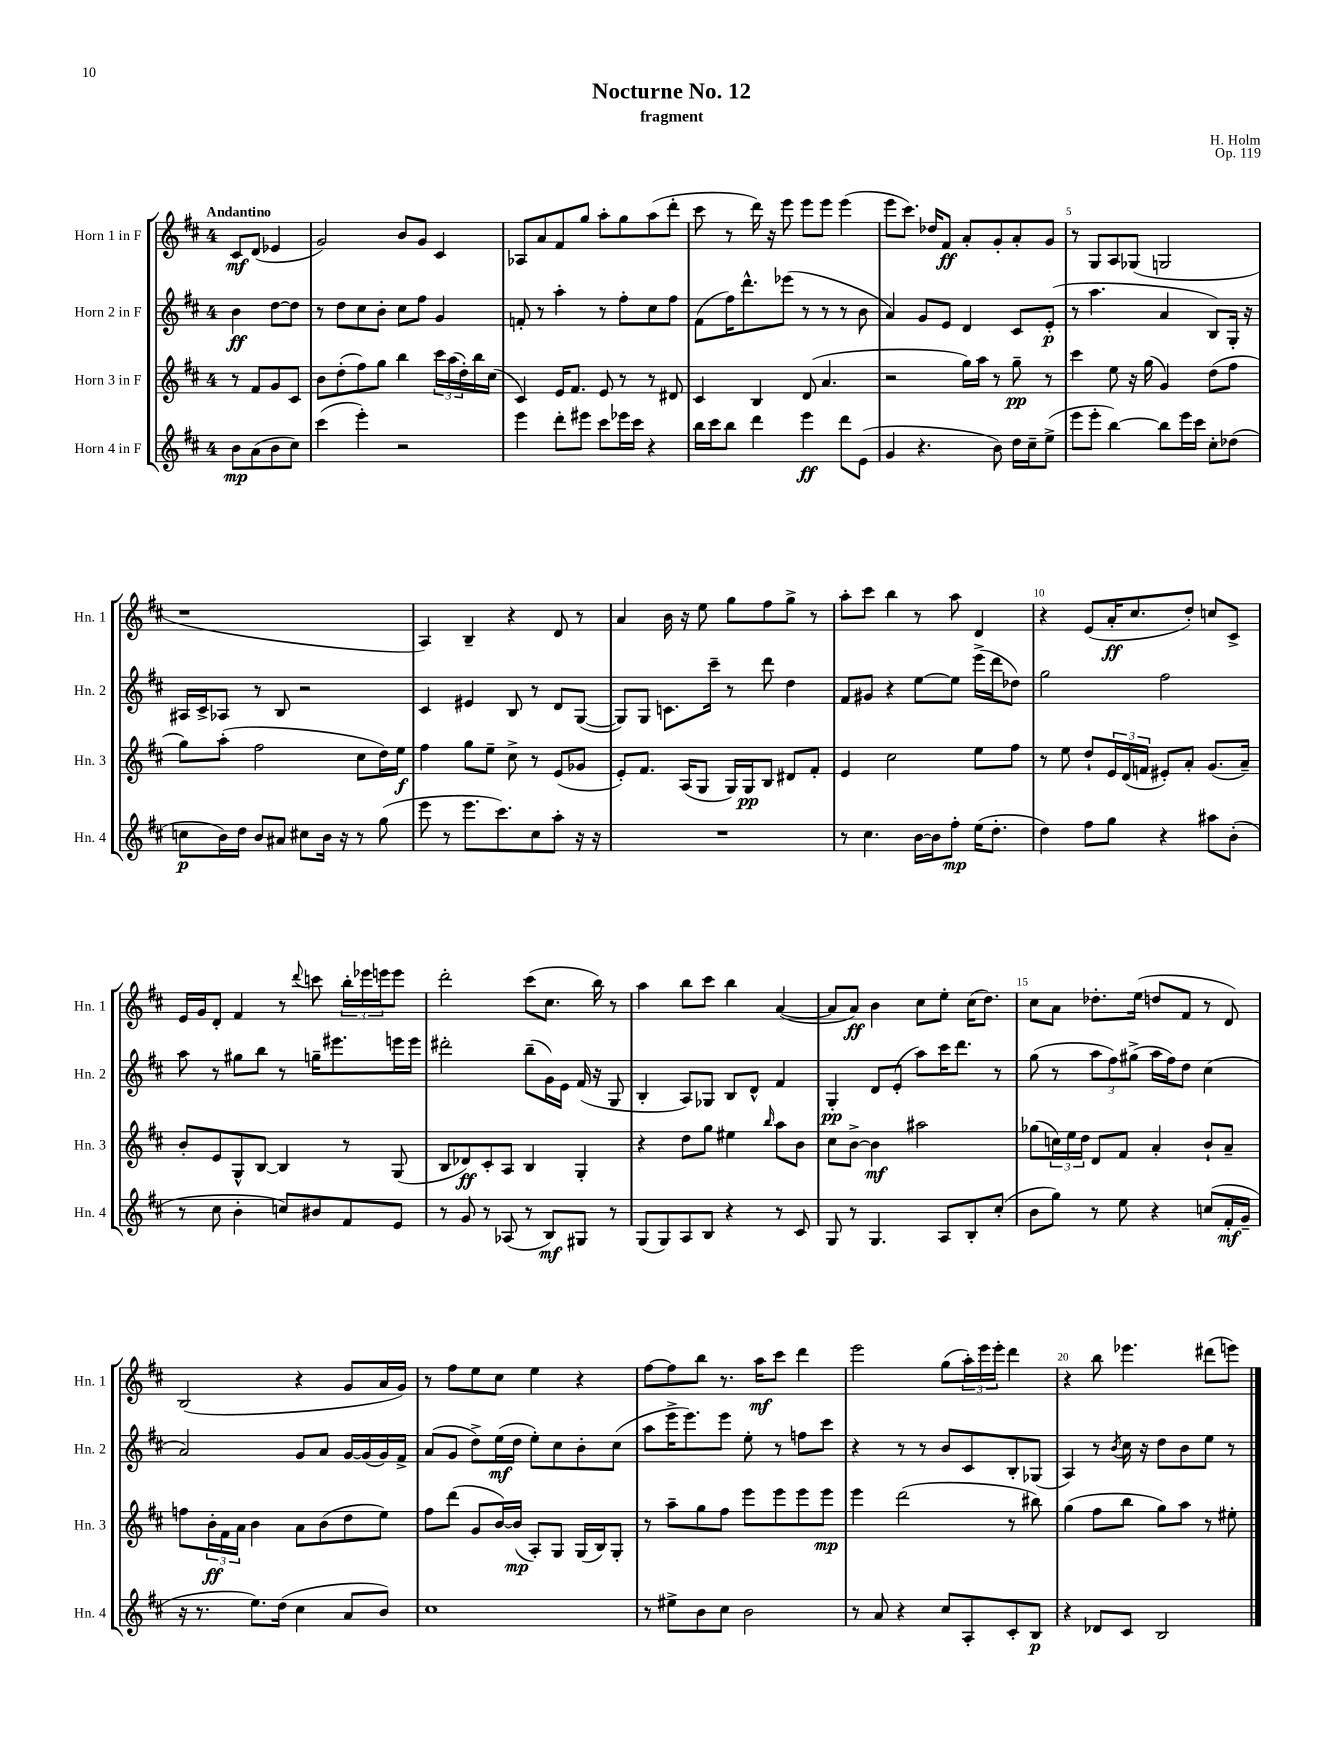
\header { title = "Nocturne No. 12" composer = "H. Holm" subtitle = "fragment" opus = "Op. 119" }
<<
\new StaffGroup <<
\new Staff = "s0" \with { instrumentName = "Horn 1 in F" shortInstrumentName = "Hn. 1" } {
    \clef treble \key d \major \once \override Staff.TimeSignature.style = #'single-digit \time 4/4 \partial 2 \tempo "Andantino"
    cis'8\mf d'8( ees'4 |
    g'2) b'8 g'8 cis'4 |
    aes8 a'8 fis'8 g''8 a''8-. g''8 a''8( d'''8-. |
    cis'''8 r8 d'''16) r16 e'''8 e'''8 e'''8 e'''4( |
    e'''8 cis'''8.) des''16 fis'8\ff a'8-. g'8-. a'8-. g'8 |
    r8 g8 a8 ges8( g2 |
    r1 |
    a4) b4-- r4 d'8 r8 |
    a'4 b'16 r16 e''8 g''8 fis''8 g''8-> r8 |
    a''8-. cis'''8 b''4 r8 a''8 d'4 |
    r4 e'8( a'16-.\ff cis''8. d''8-.) c''8 cis'8-> |
    e'16 g'16 d'8-. fis'4 r8 \appoggiatura { d'''8 } c'''8 \tuplet 3/2 { b''16-. ees'''16 e'''16 } e'''8 |
    d'''2-. cis'''8( cis''8. b''16) r8 |
    a''4 b''8 cis'''8 b''4 a'4~( |
    a'8 a'8\ff) b'4 cis''8 e''8-. cis''16( d''8.) |
    cis''8 a'8 des''8.-. e''16( d''8 fis'8 r8 d'8) |
    b2( r4 g'8 a'16 g'16) |
    r8 fis''8 e''8 cis''8 e''4 r4 |
    fis''8~ fis''8 b''8 r8. a''16\mf cis'''8 d'''4 |
    e'''2 g''8( \tuplet 3/2 { a''16-.) e'''16 e'''16-. } d'''4 |
    r4 b''8 ees'''4. dis'''8( e'''8) \bar "|." |
}
\new Staff = "s1" \with { instrumentName = "Horn 2 in F" shortInstrumentName = "Hn. 2" } {
    \clef treble \key d \major \once \override Staff.TimeSignature.style = #'single-digit \time 4/4 \partial 2
    b'4\ff d''8~ d''8 |
    r8 d''8 cis''8 b'8-. cis''8 fis''8 g'4 |
    f'8-. r8 a''4-. r8 fis''8-. cis''8 fis''8 |
    fis'8( fis''16) d'''8.-^ ees'''8( r8 r8 r8 b'8 |
    a'4) g'8 e'8 d'4 cis'8 e'8-.\p( |
    r8 a''4. a'4 b8) g16-. r16 |
    ais16 cis'16-> aes8 r8 b8 r2 |
    cis'4 eis'4 b8 r8 d'8 g8~( |
    g8) g8 c'8. cis'''16-- r8 d'''8 d''4 |
    fis'8 gis'8 r4 e''8~ e''8 e'''16->( d'''16 des''8) |
    g''2 fis''2 |
    a''8 r8 gis''8 b''8 r8 g''16-- eis'''8. e'''16 e'''16 |
    dis'''2-. b''8--( g'16) e'16 fis'16( r16 g8 |
    b4-. a8) ges8 b8 d'8-^ fis'4 |
    g4-.\pp d'8 e'8-.( a''8) cis'''16 d'''8. r8 |
    g''8( r8 \tuplet 3/2 { a''8 fis''8) gis''8->( } a''16 fis''16) d''8 cis''4( |
    a'2) g'8 a'8 g'16~ g'16( g'16) fis'16-> |
    a'8( g'8 d''8->) e''16\mf( d''16 e''8-.) cis''8 b'8-. cis''8( |
    a''8 e'''16-> e'''8.) e'''8 e''8-. r8 f''8 cis'''8 |
    r4 r8 r8 b'8 cis'8 b8-. ges8( |
    a4) r8 \acciaccatura { b'8 } cis''16 r16 d''8 b'8 e''8 r8 \bar "|." |
}
\new Staff = "s2" \with { instrumentName = "Horn 3 in F" shortInstrumentName = "Hn. 3" } {
    \clef treble \key d \major \once \override Staff.TimeSignature.style = #'single-digit \time 4/4 \partial 2
    r8 fis'8 g'8 cis'8 |
    b'8 d''8-.( fis''8) g''8 b''4 \tuplet 3/2 { cis'''16 a''16( d''16-.) } b''16 cis''16( |
    cis'4) e'16 fis'8. e'8 r8 r8 dis'8 |
    cis'4 b4 d'8( a'4. |
    r2 g''16) a''16 r8 g''8--\pp r8 |
    cis'''4 e''8 r16 g''16( g'4) d''8( fis''8 |
    g''8) a''8-.( fis''2 cis''8 d''16) e''16\f |
    fis''4 g''8 e''8-- cis''8-> r8 e'8( ges'8 |
    e'8-.) fis'8. a16( g8 g16) g16\pp b8 dis'8 fis'8-. |
    e'4 cis''2 e''8 fis''8 |
    r8 e''8 d''8-! \tuplet 3/2 { e'16 d'16( f'16 } eis'8-.) a'8-. g'8.( a'16--) |
    b'8-. e'8 g8-^ b8~ b4 r8 g8( |
    b8 des'8\ff) cis'8-. a8 b4 g4-. |
    r4 d''8 g''8 eis''4 \grace { b''16 } a''8 b'8 |
    cis''8 b'8~-> b'4\mf ais''2 |
    ges''8( \tuplet 3/2 { c''16) e''16 d''16 } d'8 fis'8 a'4-. b'8-! a'8-- |
    f''8 \tuplet 3/2 { b'16-.\ff fis'16 a'16 } b'4 a'8 b'8( d''8 e''8) |
    fis''8 d'''8( g'8 b'16~) b'16\mp( a8-.) g8 g16( b16) g8-. |
    r8 a''8-- g''8 fis''8 e'''8 e'''8 e'''8 e'''8\mp |
    e'''4 d'''2( r8 bis''8) |
    g''4( fis''8 b''8 g''8) a''8 r8 eis''8-. \bar "|." |
}
\new Staff = "s3" \with { instrumentName = "Horn 4 in F" shortInstrumentName = "Hn. 4" } {
    \clef treble \key d \major \once \override Staff.TimeSignature.style = #'single-digit \time 4/4 \partial 2
    b'8\mp a'8( b'8 cis''8) |
    cis'''4( e'''4-.) r2 |
    e'''4 d'''8-. eis'''8 cis'''8 ees'''16 cis'''16 r4 |
    b''16 cis'''16 b''8 d'''4 e'''4\ff d'''8 e'8( |
    g'4 r4. b'8) d''16 cis''16-- e''8->( |
    e'''8 e'''8-. b''4~) b''8 e'''16 cis'''16 cis''8-. des''8( |
    c''8\p b'16) d''16 b'8 ais'8 cis''8 b'16 r16 r8 g''8( |
    e'''8 r8 e'''8. cis'''8.) cis''8 a''8-. r16 r16 |
    R1 |
    r8 cis''4. b'16~ b'16 fis''8-.\mp e''16( d''8.-. |
    d''4) fis''8 g''8 r4 ais''8 b'8-.( |
    r8 cis''8 b'4-. c''8) bis'8 fis'8 e'8 |
    r8 g'8 r8 aes8( r8 b8\mf) gis8 r8 |
    g8( g8) a8 b8 r4 r8 cis'8 |
    g8 r8 g4. a8 b8-. cis''8-.( |
    b'8 g''8) r8 e''8 r4 c''8( fis'16-.\mf g'16-- |
    r16 r8. e''8.) d''16( cis''4 a'8 b'8) |
    cis''1 |
    r8 eis''8-> b'8 cis''8 b'2 |
    r8 a'8 r4 cis''8 a8-. cis'8-. b8\p |
    r4 des'8 cis'8 b2 \bar "|." |
}
>>
>>
\layout { \context { \Score \override BarNumber.break-visibility = ##(#f #t #t) barNumberVisibility = #(every-nth-bar-number-visible 5) } }
